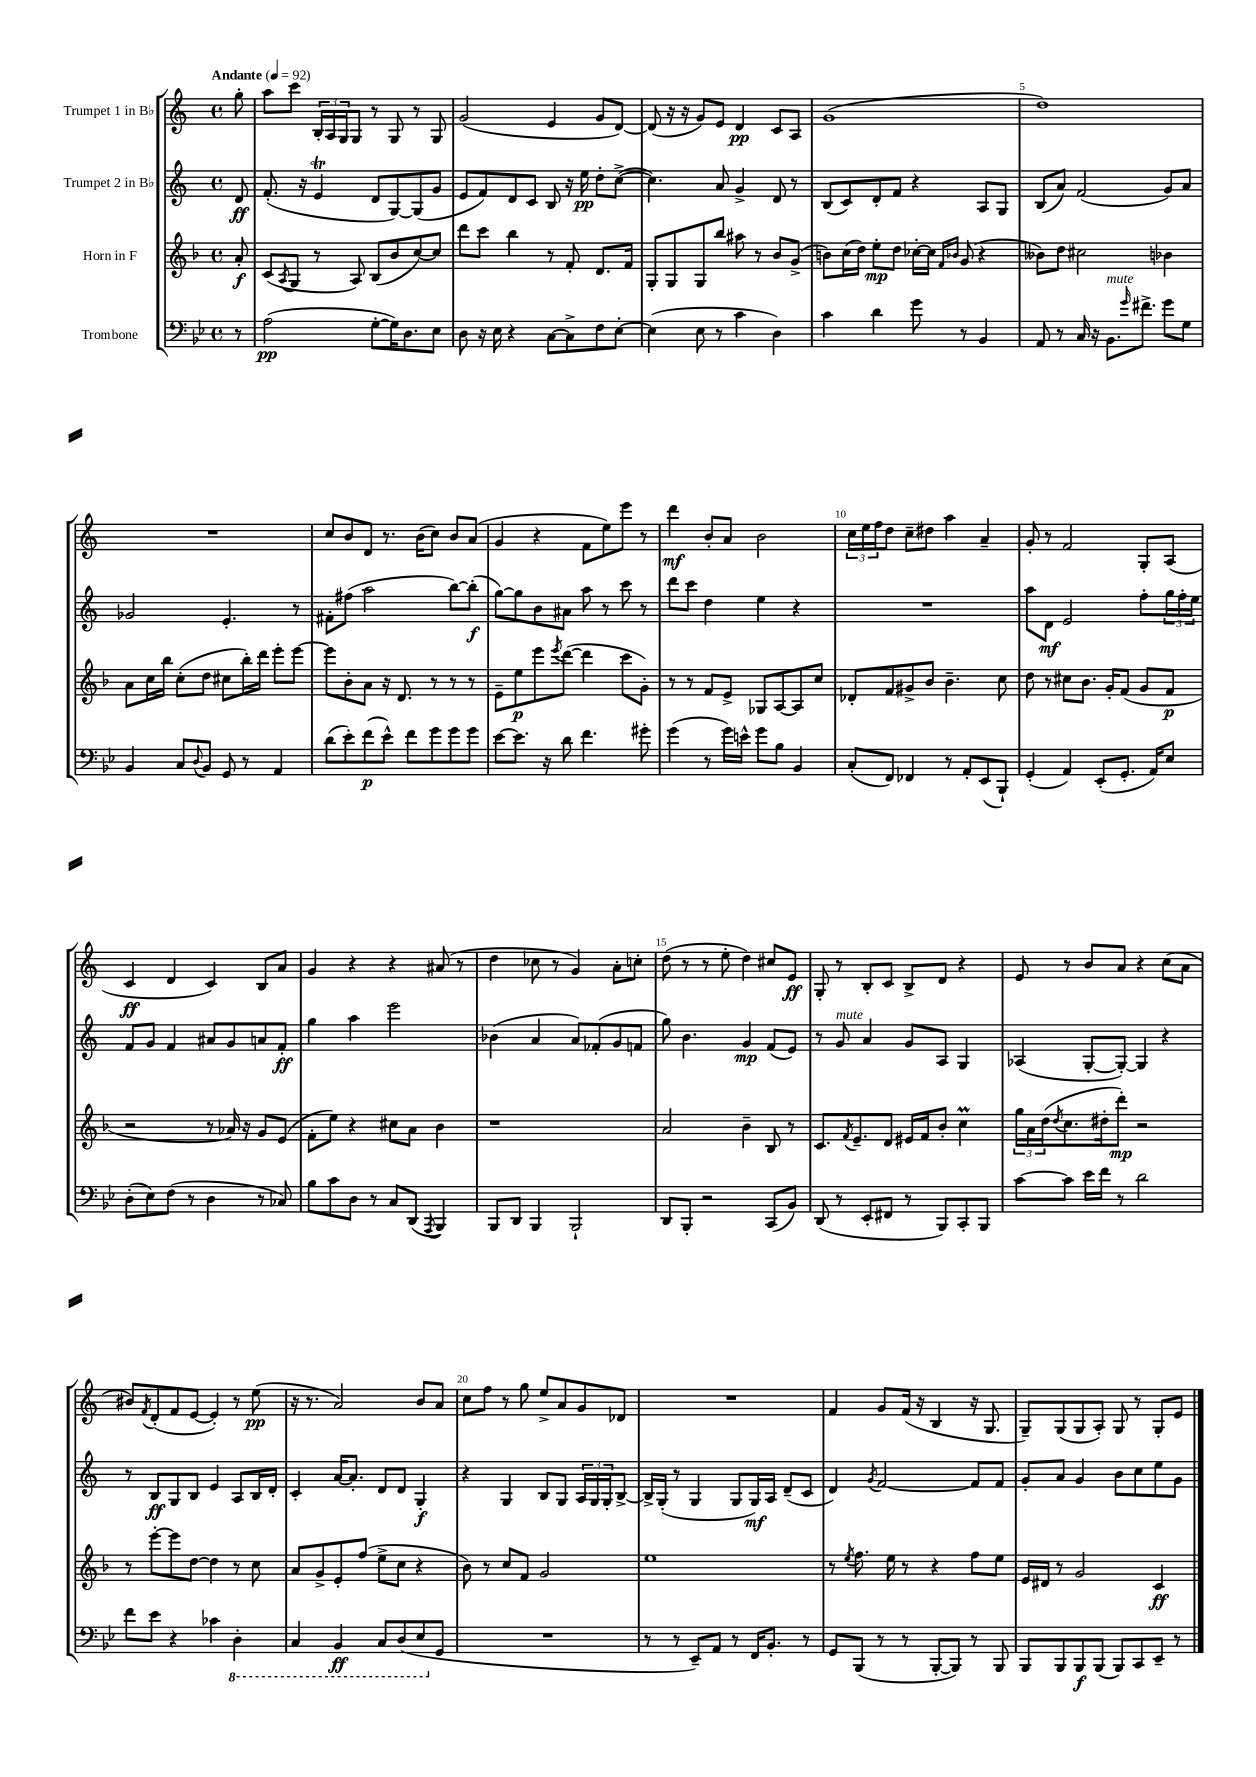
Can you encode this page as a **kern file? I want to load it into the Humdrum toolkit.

**kern	**kern	**kern	**kern
*staff4	*staff3	*staff2	*staff1
*clefF4	*clefG2	*clefG2	*clefG2
*k[b-e-]	*k[b-]	*k[]	*k[]
*M4/4	*M4/4	*M4/4	*M4/4
*met(c)	*met(c)	*met(c)	*met(c)
*MM92	*MM92	*MM92	*MM92
8r	8a'	8d	8gg'
=	=	=	=
(2A	(8c	(8.f'	8aa
.	8qA	.	.
.	8G	.	8ccc
.	.	16r	.
.	8r	4e	24B'
.	.	.	24A
.	.	.	24G
.	8A)	.	8G
[8G'	(8B-	8d	8r
16G])	8b-	[8G)	8G
8.D	.	.	.
.	[8cc)	(8G]	8r
8E-	8cc]	8g	8G
=	=	=	=
8D	8ddd	8e	(2g
16r	8ccc	8f)	.
16E-	.	.	.
4r	4bb-	8d	.
.	.	8c	.
[8C	8r	8B	4e
8C^]	8f'	16r	.
.	.	16ee	.
8F	8.d	8dd'	8g
[8E-'	.	([8cc^	[8d)
.	16f	.	.
=	=	=	=
(4E-]	8G'	4.cc])	(8d]
.	8G	.	16r
.	.	.	16r
8E-	8G	.	8g)
8r	8bb-	8a	8e
4c	8aa#	4g^	4d
.	8r	.	.
4D)	8b-	8d	8c
.	(8g^	8r	8A
=	=	=	=
4c	8b)	(8B	(1g
.	(16cc	8c)	.
.	16dd)	.	.
4d	8ee'	8d'	.
.	8dd	8f	.
8g	[16cc-'	4r	.
.	16cc-]	.	.
.	16qqf	.	.
.	16qqb-	.	.
8r	(8g	.	.
4BB-	4r	8A	.
.	.	8G	.
=	=	=	=
8AA	8b--)	(8B	1dd)
8r	8dd	8a)	.
16C	2cc#	(2f	.
16r	.	.	.
8.BB-	.	.	.
16qqg	.	.	.
8.f#^	.	.	.
8g	4b-	8g)	.
8G	.	8a	.
=	=	=	=
4BB-	8a	2g-	1r
.	16cc	.	.
.	16bb-	.	.
8C	(8cc'	.	.
8qqD	.	.	.
8BB-	8dd	.	.
8GG	8cc#	4.e'	.
8r	16bb-')	.	.
.	16ddd	.	.
4AA	8eee'	.	.
.	[8eee	8r	.
=	=	=	=
(8d	8eee]	8f#'	8cc
8e-')	8b-'	(8ff#	8b
(8f	8a	2aa	8d
8e-^^)	16r	.	8.r
.	8.d	.	.
8f	.	.	.
.	.	.	(16b
8g	8r	.	8cc)
8g	8r	[8bb)	8b
8g	8r	(8bb']	(8a
=	=	=	=
[8e-	8e~	[8gg)	4g
8.e-]	8ee	8gg]	.
.	8eee	8b	4r
16r	.	.	.
.	8qeee	.	.
8d	([8ddd	8a#	.
4.f	4ddd]	8aa	8f
.	.	8r	8ee)
.	8ccc	8ccc	8eee
8g#'	8g')	8r	8r
=	=	=	=
(4g	8r	8ddd	4ddd
.	8r	8ccc	.
8r	8f	4dd	8b'
16g)	8e^	.	8a
16e^^	.	.	.
8g	8G-	4ee	2b
8B-	[8A	.	.
4BB-	8A]	4r	.
.	8cc	.	.
=	=	=	=
(8C'	8d-'	1r	24cc
.	.	.	24ee
.	.	.	24ff
8FF)	8f	.	8dd
4FF-	8g#^	.	8cc~
.	8b-	.	8dd#
8r	4.b-~	.	4aa
8AA'	.	.	.
(8EE-	.	.	4a~
8BBB-`)	8cc	.	.
=	=	=	=
(4GG'	8dd	8aa	8g'
.	8r	8d	8r
4AA)	8cc#	2e	2f
.	8.b-	.	.
(8EE-'	.	.	.
.	16g'	.	.
8.GG'	(8f	.	.
.	8g	8ff'	8G'
16AA)	.	.	.
8E-	8f	24gg	(8A
.	.	24ff'	.
.	.	24ee	.
=	=	=	=
(8D'	2r	8f	4c
8E-)	.	8g	.
(8F	.	4f	4d
8r	.	.	.
4D	8r	8a#	4c)
.	16a-)	8g	.
.	16r	.	.
8r	8g	8a	8B
8C-)	(8e	8f'	8a
=	=	=	=
8B-	8f'	4gg	4g
8c	8ee)	.	.
8D	4r	4aa	4r
8r	.	.	.
8C	8cc#	2eee	4r
(8DD	8a	.	.
8qAAA	.	.	.
4BBB-)	4b-	.	(8a#
.	.	.	8r
=	=	=	=
8BBB-	1r	(4b-	4dd
8DD	.	.	.
4BBB-	.	4a	8cc-
.	.	.	8r
2BBB-`	.	8a)	4g)
.	.	(8f-'	.
.	.	8g	8a'
.	.	8f	8cc'
=	=	=	=
8DD	2a	8gg)	(8dd
8BBB-'	.	4.b	8r
2r	.	.	8r
.	.	.	8ee'
.	4b-~	4g	4dd)
(8CC	8B-	(8f	8cc#
8BB-)	8r	8e)	8e
=	=	=	=
(8DD	8.c	8r	8G'
8r	.	8g	8r
.	8qf	.	.
.	8.e~	.	.
8EE-'	.	4a	8B'
8FF#	8d	.	8c
8r	16e#	8g	8B^
.	16f	.	.
8BBB-)	8b-'	8A	8d
8CC'	4cc	4G	4r
8BBB-	.	.	.
=	=	=	=
[8c	24gg	(4A-	8e
.	24a	.	.
.	(24dd	.	.
.	8qdd	.	.
8c]	8.cc	.	8r
16e-	.	[8G'	8b
16f	16dd#'	.	.
8r	8ddd')	8G'_)	8a
2d	2r	4G]	4r
.	.	4r	(8cc
.	.	.	8a
=	=	=	=
8f	8r	8r	8b#)
.	.	.	8qf
8e-	[8eee'	8B	(8d'
4r	8eee]	8G	8f
.	[8dd	8B	[8e
4c-	4dd]	4e	4e'])
4DD'	8r	8A	8r
.	8cc	16B	(8ee
.	.	16d'	.
=	=	=	=
4CC	8a	4c'	16r
.	.	.	8.r
.	8g^	.	.
4BBB-	8e'	[16a	2a)
.	.	8.a']	.
.	(8ff	.	.
8CC	8ee^	8d	.
(8DD	8cc	8d	.
8EE-	4r	4G'	8b
8GG	.	.	8a
=	=	=	=
1r	8b-)	4r	8cc
.	8r	.	8ff
.	8cc	4G	8r
.	8f	.	8gg
.	2g	8B	8ee^
.	.	8G	8a
.	.	24A	8g
.	.	24G	.
.	.	24G'	.
.	.	[8B^	8d-
=	=	=	=
8r	1ee	16B^]	1r
.	.	(16G'	.
8r	.	8r	.
8EE-~)	.	4G	.
8AA	.	.	.
8r	.	8G	.
16FF	.	16G)	.
8.BB-'	.	16A	.
.	.	(8d~	.
8r	.	8c	.
=	=	=	=
8GG	8r	4d)	4f
.	8qee	.	.
(8BBB-	8.ff	.	.
.	.	8qg	.
8r	.	[2f	8g
.	16ee	.	.
8r	8r	.	(16f
.	.	.	16r
[8BBB-'	4r	.	4B
8BBB-])	.	.	.
8r	8ff	8f]	16r
.	.	.	8.G
8BBB-	8ee	8f	.
=	=	=	=
8BBB-	16e	8g'	8G~)
.	16d#	.	.
8BBB-	8r	8a	(8G
8BBB-	2g	4g	8G
(8BBB-	.	.	8A')
8BBB-)	.	8b	8G
8CC	.	8cc	8r
8EE-~	4c	8ee	8G'
8r	.	8g	8e
==	==	==	==
*-	*-	*-	*-
